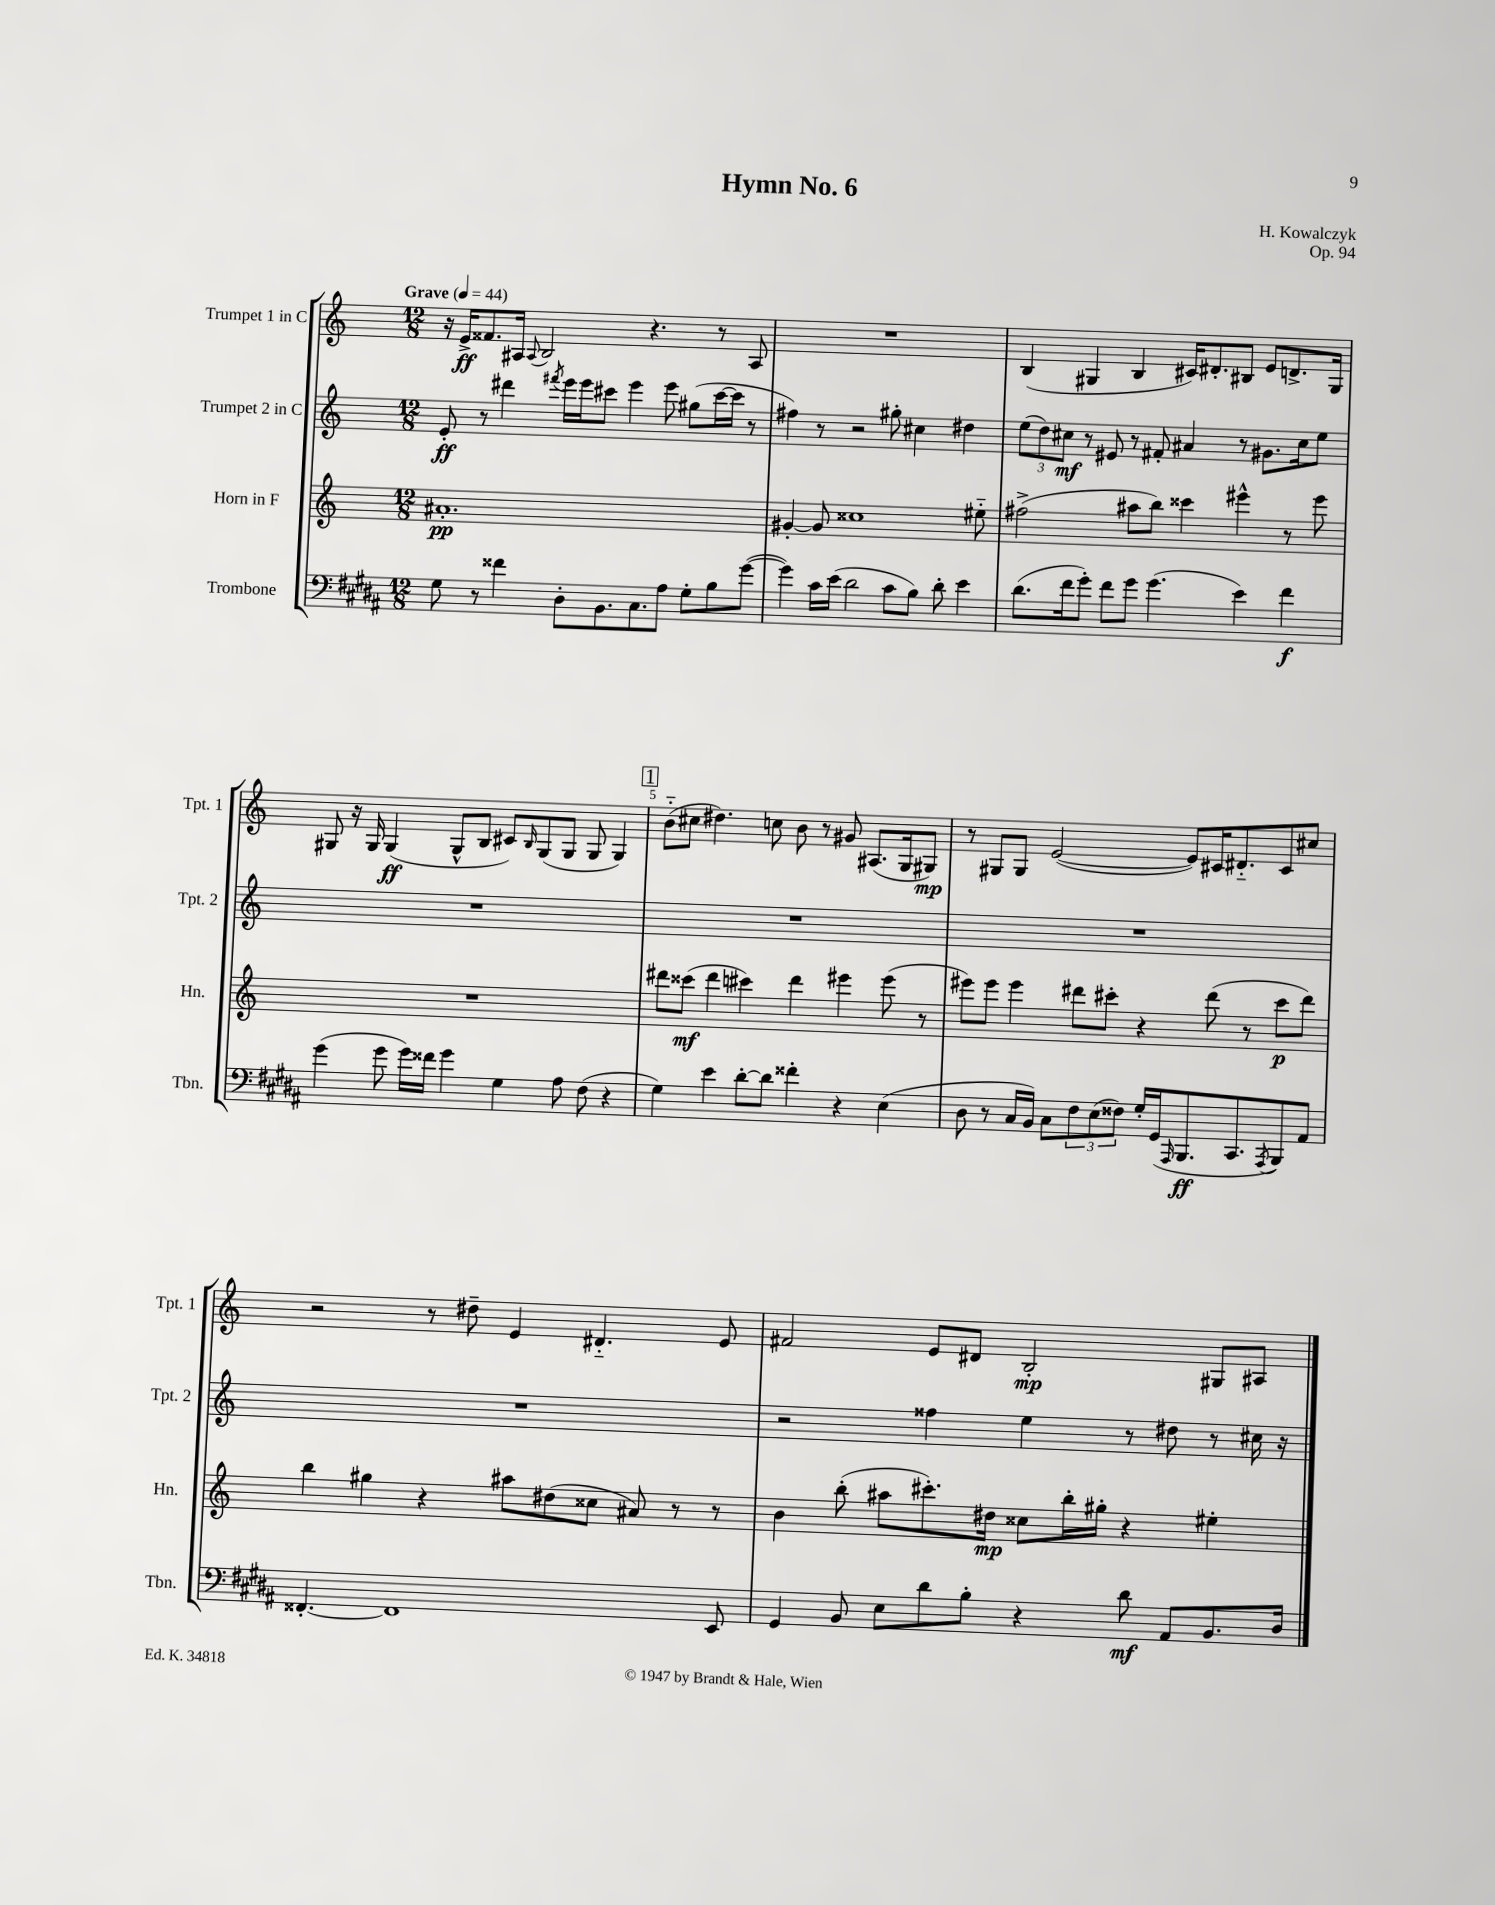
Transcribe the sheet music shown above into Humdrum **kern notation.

**kern	**kern	**kern	**kern
*staff4	*staff3	*staff2	*staff1
*clefF4	*clefG2	*clefG2	*clefG2
*k[f#c#g#d#a#]	*k[]	*k[]	*k[]
*M12/8	*M12/8	*M12/8	*M12/8
*MM44	*MM44	*MM44	*MM44
8G#	1.a#'	8e'	16r
.	.	.	16e^
8r	.	8r	8.f##
4f##	.	4ddd#	.
.	.	.	16A#
.	.	.	8qqA#
.	.	.	2B
.	.	8qfff#	.
8D#'	.	16eee	.
.	.	16eee	.
8.BB	.	8ccc#	.
.	.	4eee	.
8.C#	.	.	.
.	.	.	4.r
8A#	.	8eee	.
8G#'	.	(8gg#	.
8B	.	[16ccc#	8r
.	.	16ccc#]	.
([8g#	.	8r	8A#
=	=	=	=
4g#])	[4g#'	4ff#)	1.r
16c#	8g#]	8r	.
(16e	.	.	.
2d#	1cc##	2r	.
8c#	.	8gg#'	.
8B)	.	4cc#	.
8d#'	.	.	.
4e	.	4dd#	.
.	8ee#'~	.	.
=	=	=	=
(8.d#	(2ff#^	(12ee	(4B
.	.	12dd)	.
.	.	12cc#	.
16f#	.	.	.
8g#')	.	8r	4G#
8f#	.	8e#	.
8g#	8aa#	8r	4B
(4.g#	8bb)	8f#'	.
.	4ccc##	4a#	16c#)
.	.	.	8.d#'
4e)	4eee#^^	8r	8B#
.	.	8.g#	8e
4f#	8r	.	8.d^
.	.	16cc#	.
.	8eee#	8ee	.
.	.	.	16G#
=	=	=	=
(4g#	1.r	1.r	8G#
.	.	.	16r
.	.	.	16G#
8g#	.	.	(4G#
16g#)	.	.	.
16f##	.	.	.
4g#	.	.	8G#^^
.	.	.	8B
4G#	.	.	8c#)
.	.	.	16qqB
.	.	.	(8G#
8A#	.	.	8G#
(8F#	.	.	8G#
4r	.	.	4G#)
=	=	=	=
4G#)	8ddd#	1.r	(8b'~
.	(8ccc##	.	8cc#
4e	4ddd#	.	4.dd#)
[8d#'	4ccc#)	.	.
8d#]	.	.	8cc
4f##'	4ddd#	.	8b
.	.	.	8r
4r	4eee#	.	8g#
.	.	.	(8.A#
(4E	(8eee#	.	.
.	.	.	16G
.	8r	.	8G#)
=	=	=	=
8D#	8eee#)	1.r	8r
8r	8eee#	.	8G#
16C#	4eee#	.	8G#
16BB)	.	.	.
8C#	.	.	([2e
12F#	8ddd#	.	.
(12E	.	.	.
.	8ccc#'	.	.
12F##)	.	.	.
16G#'	4r	.	.
(16GG#	.	.	.
16qqAAA#	.	.	.
8.BBB	.	.	8e])
.	(8ddd#	.	16c#
8.CC#	.	.	8.d#'~
.	8r	.	.
8qAAA#	.	.	.
8BBB)	8ccc#	.	8c#
8AA#	8ddd#)	.	8cc#
=	=	=	=
[4.FF##'	4bb	1.r	2r
.	4gg#	.	.
1FF##]	.	.	.
.	4r	.	8r
.	.	.	8dd#~
.	8aa#	.	4e
.	(8dd#	.	.
.	8cc##	.	4.d#'~
.	8a#)	.	.
.	8r	.	.
8EE	8r	.	8e
=	=	=	=
4GG#	4b	2r	2f#
8BB	(8bb'	.	.
8E	8aa#	.	.
8d#	8.ccc#')	4ff##	8e
8B'	.	.	8d#
.	16dd#	.	.
4r	8cc##	4ee	2B'
.	16bb'	.	.
.	16gg#'	.	.
8d#	4r	8r	.
8AA#	.	8dd#	.
8.BB	4ee#'	8r	8G#
.	.	16cc#	8A#
16D#	.	16r	.
==	==	==	==
*-	*-	*-	*-
